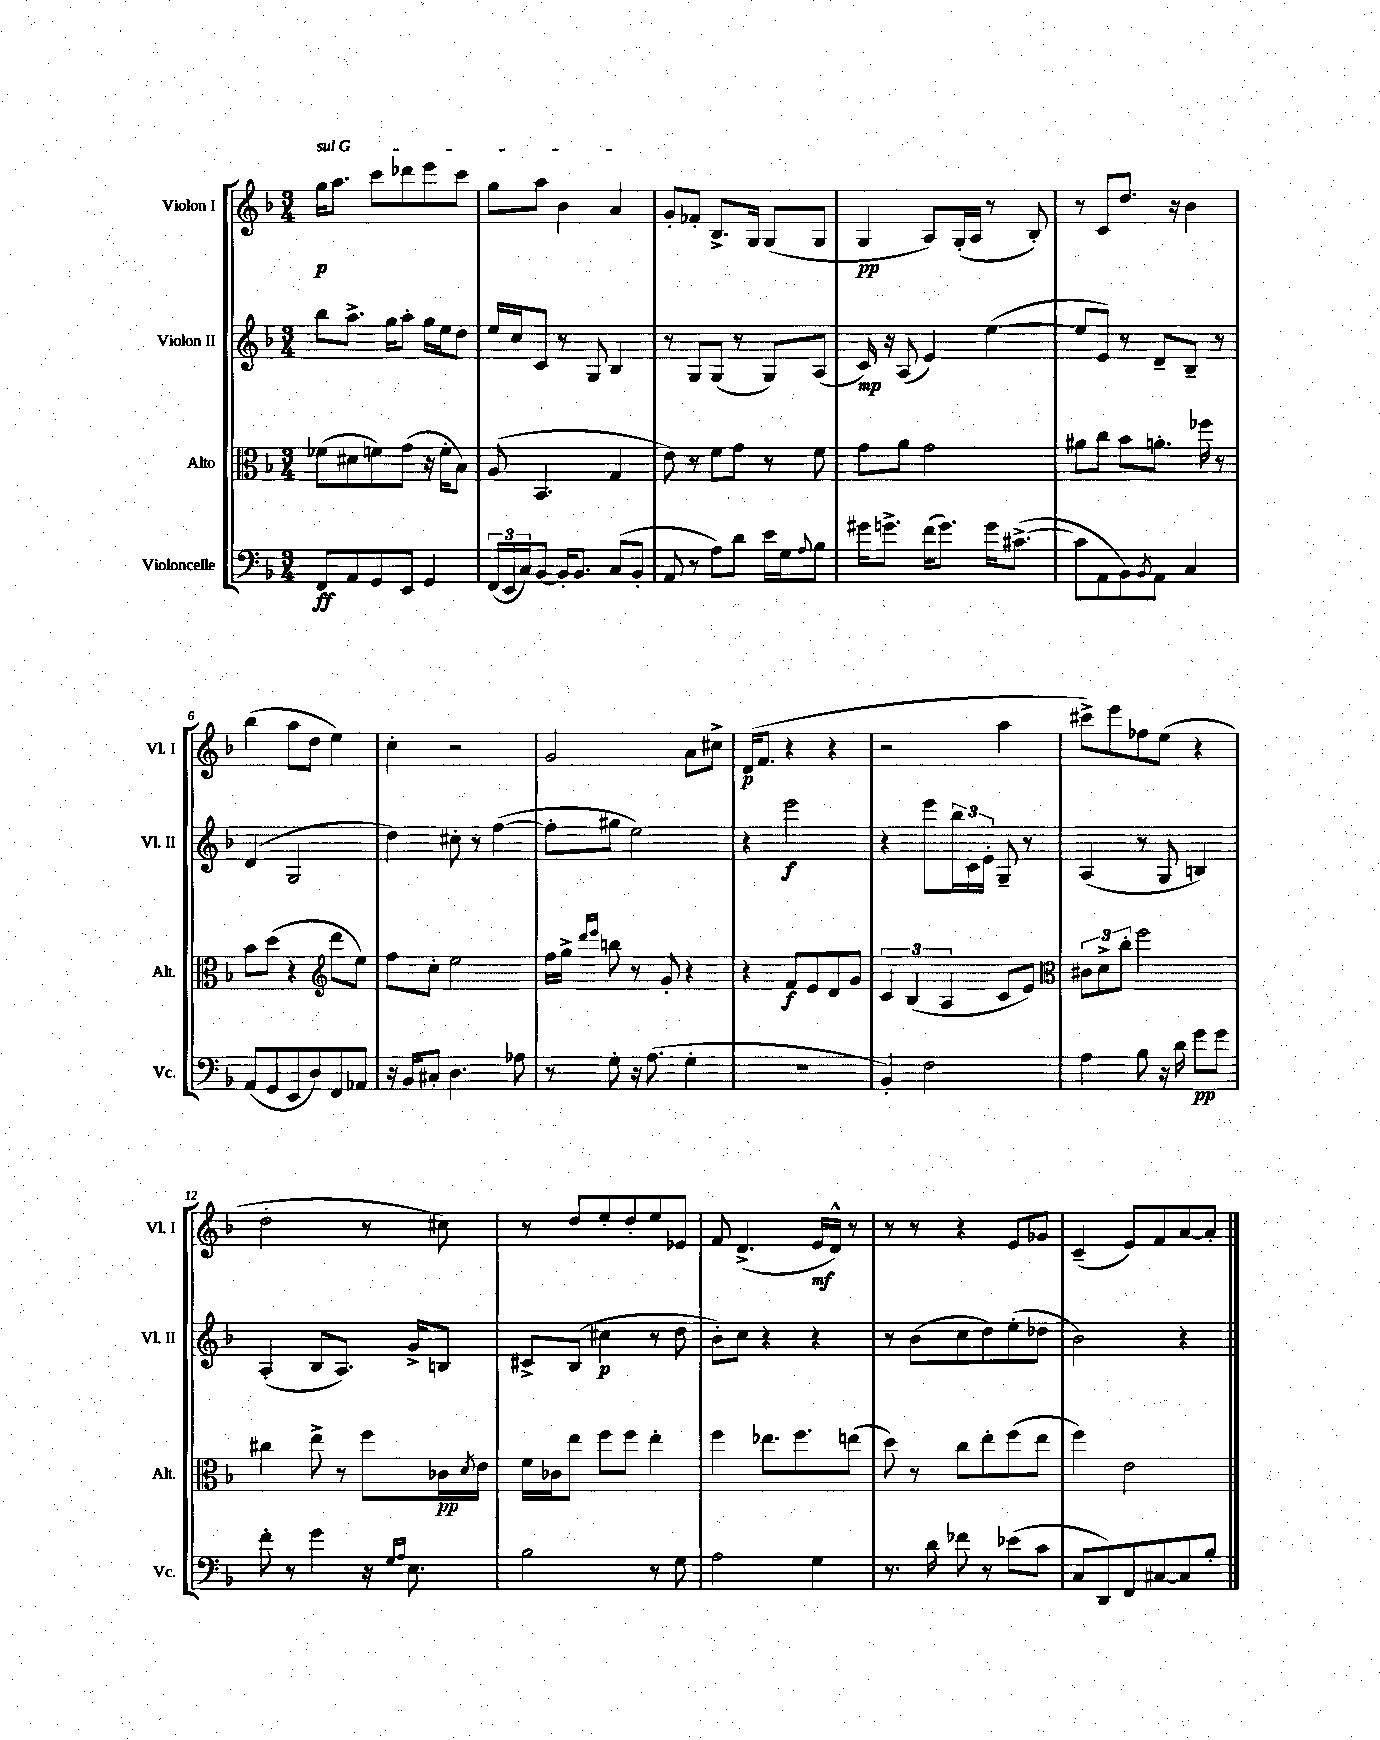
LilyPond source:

<<
\new StaffGroup <<
\new Staff = "s0" \with { instrumentName = "Violon I" shortInstrumentName = "Vl. I" } {
    \clef treble \key f \major \numericTimeSignature \time 3/4
    \once \override TextSpanner.bound-details.left.text = \markup { \italic "sul G" } g''16\p\startTextSpan a''8. c'''8 des'''8 e'''8 c'''8 |
    g''8 a''8 bes'4 a'4\stopTextSpan |
    g'8-. fes'8-. bes8.-> g16 g8( g8 |
    g4\pp a8) g16-.( a16 r8 bes8-.) |
    r8 c'8 d''8. r16 bes'4 |
    bes''4( a''8 d''8 e''4) |
    c''4-. r2 |
    g'2 a'8 cis''8-> |
    d'16\p( f'8. r4 r4 |
    r2 a''4 |
    cis'''8->) e'''8 fes''8 e''8( r4 |
    d''2-. r8 cis''8) |
    r8 d''8 e''8-. d''8-. e''8 ees'8 |
    f'8 d'4.->( e'16\mf d'16-^) r8 |
    r8 r8 r4 e'8 ges'8 |
    c'4--( e'8) f'8 a'8~ a'8-. \bar "|." |
}
\new Staff = "s1" \with { instrumentName = "Violon II" shortInstrumentName = "Vl. II" } {
    \clef treble \key f \major \numericTimeSignature \time 3/4
    bes''8 a''8.-> g''16 a''8-. g''16 e''16 d''8 |
    e''16 c''16 c'8 r8 g8 bes4 |
    r8 g8 g8( r8 g8) a8( |
    c'16\mp) r16 a8( e'4) e''4~( |
    e''8 e'8) r8 d'8-- bes8-- r8 |
    d'4( g2 |
    d''4) cis''8-. r8 f''4~( |
    f''8-. gis''8 e''2) |
    r4 e'''2\f |
    r4 e'''8 \tuplet 3/2 { bes''16 c'16 e'16-. } g8-- r8 |
    a4( r8 g8 b4) |
    a4-.( bes8 a8.) g'16-> b8 |
    cis'8-> bes8( cis''4\p r8 d''8 |
    bes'8-.) c''8 r4 r4 |
    r8 bes'8( c''8 d''8) e''8-.( des''8 |
    bes'2) r4 \bar "|." |
}
\new Staff = "s2" \with { instrumentName = "Alto" shortInstrumentName = "Alt." } {
    \clef alto \key f \major \numericTimeSignature \time 3/4
    fes'8( dis'8 f'8) g'8( r16 f'16-. bes8) |
    a8( bes,4. g4 |
    e'8) r8 f'8 g'8 r8 f'8 |
    g'8 a'8 g'2 |
    ais'8 c''8 bes'8 a'8.-. fes''16 r8 |
    bes'8 d''8( r4 \clef treble d'''8 e''8) |
    f''8 c''8-. e''2 |
    f''16 g''16-> \grace { d'''16 e'''16 } b''8 r8 g'8-. r4 |
    r4 f'8\f e'8 d'8 g'8 |
    \tuplet 3/2 { c'4 bes4( a4 } c'8 e'8) |
    \clef alto \tuplet 3/2 { cis'8 d'8-> c''8-. } f''2 |
    cis''4 e''8-> r8 f''8 ces'16\pp \acciaccatura { d'8 } e'16 |
    f'16 ces'16 e''8 f''8 f''8 e''4-. |
    f''4 ees''8. f''8. e''8( |
    d''8) r8 c''8 e''8-. f''8( e''8 |
    f''4) e'2 \bar "|." |
}
\new Staff = "s3" \with { instrumentName = "Violoncelle" shortInstrumentName = "Vc." } {
    \clef bass \key f \major \numericTimeSignature \time 3/4
    f,8\ff a,8 g,8 e,8 g,4 |
    \tuplet 3/2 { f,16( e,16 c16) } bes,8~ bes,16-. bes,8. c8( bes,8-. |
    a,8 r8 a8) d'8 e'16 g16 \appoggiatura { a8 } bes8 |
    gis'16 g'8.-> f'16( g'8.) g'16 cis'8.~->( |
    cis'8 a,8 bes,8) \acciaccatura { bes,8 } a,8 c4 |
    a,8( g,8 e,8 d8) f,8 aes,8 |
    r16 bes,16 cis8-. d4. aes8 |
    r8 g8-. r16 a8.( g4-. |
    R2. |
    bes,4-.) f2 |
    a4 bes8 r16 d'16 g'8\pp g'8 |
    f'8-. r8 g'4 r16 \grace { g16 a16 } e8. |
    bes2 r8 g8 |
    a2 g4 |
    r8. d'16 fes'8 r8 ees'8( c'8 |
    c8 d,8) f,8 cis8~ cis8 bes8-. \bar "|." |
}
>>
>>
